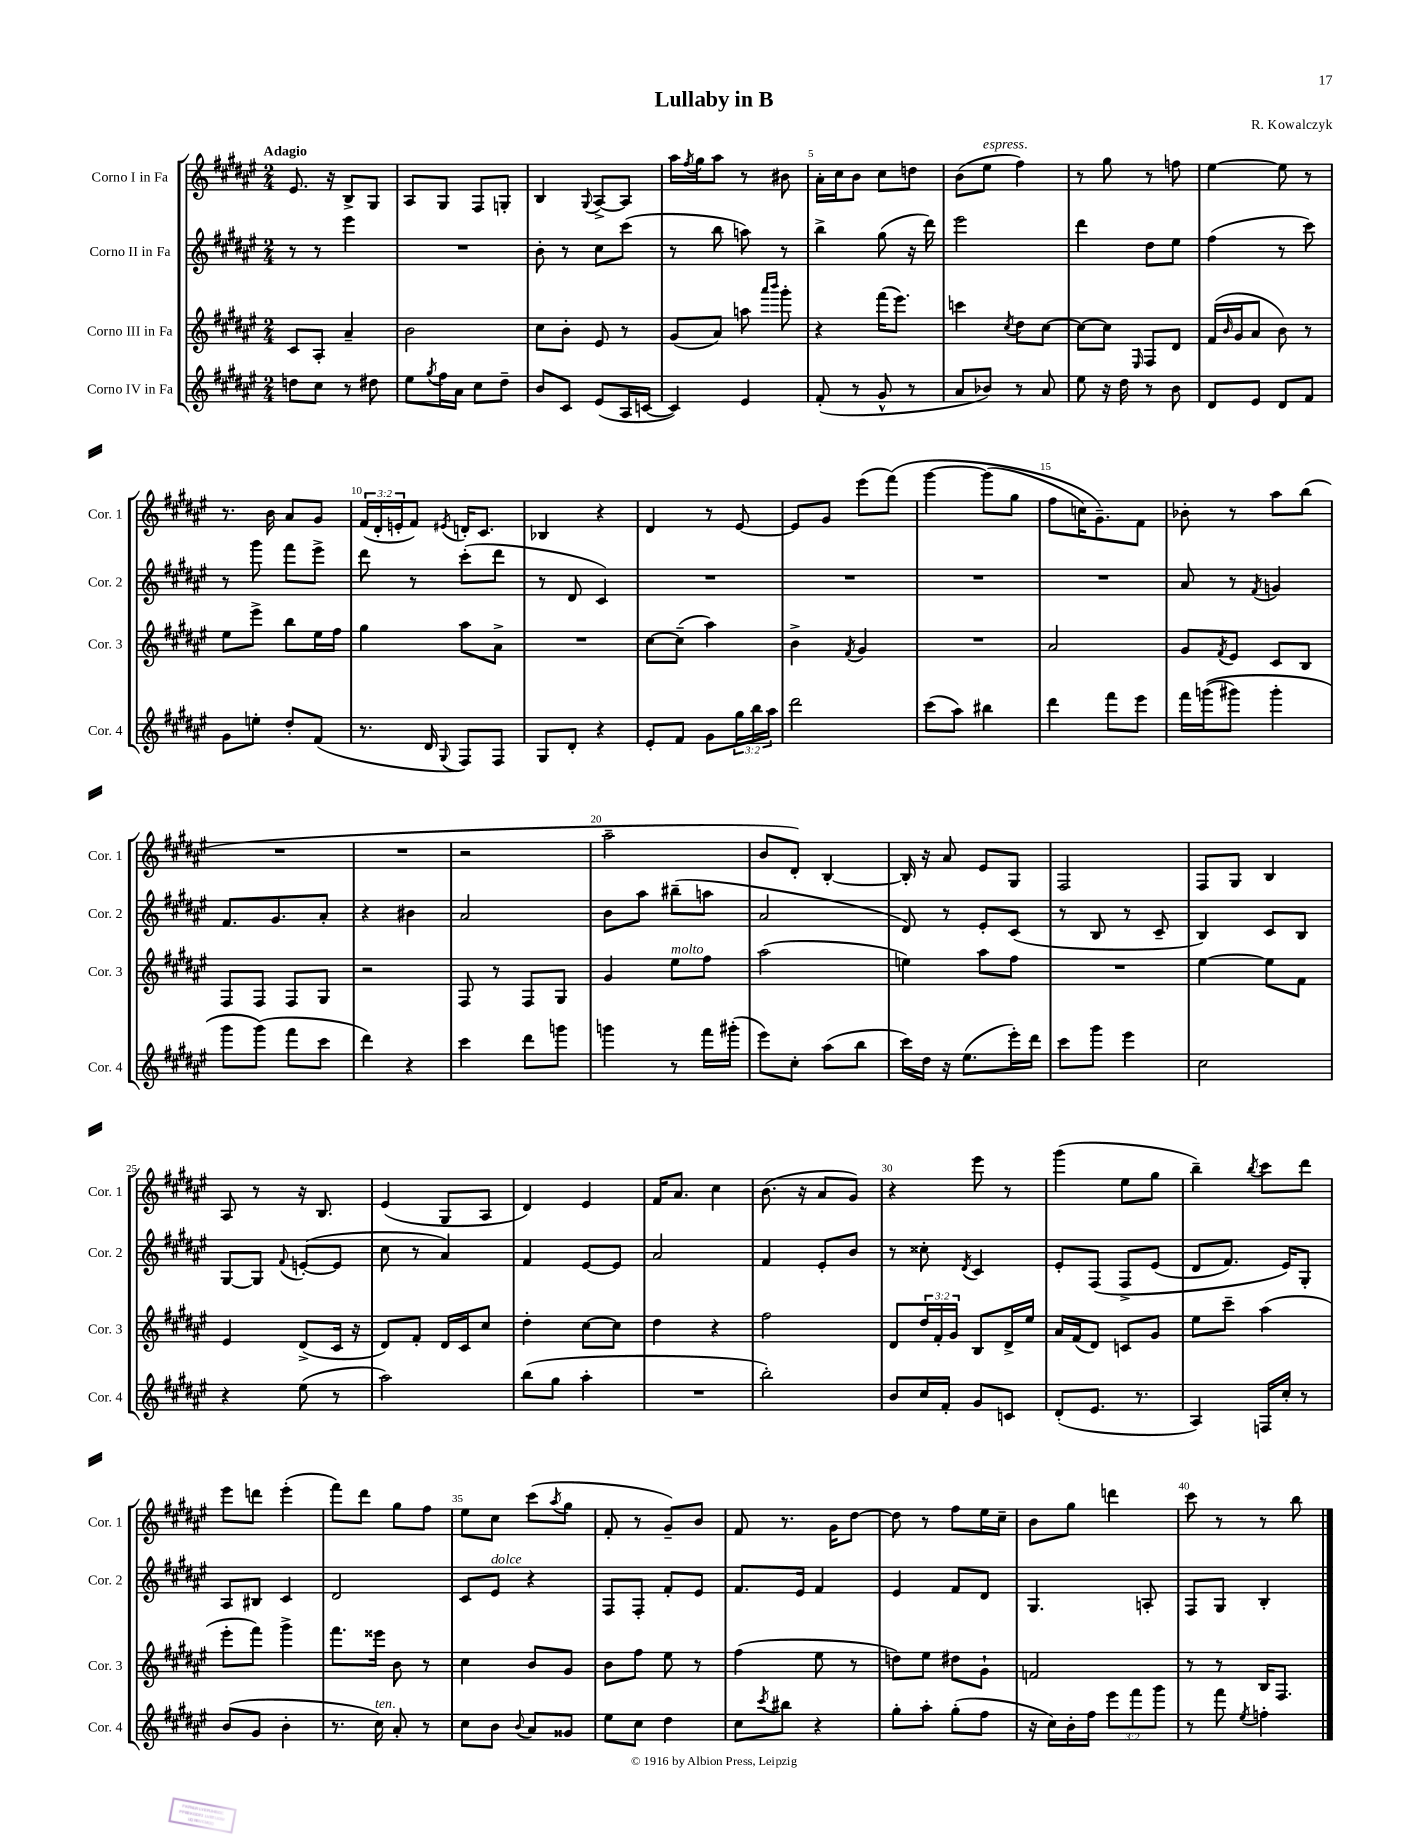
\header { title = "Lullaby in B" composer = "R. Kowalczyk" }
<<
\new StaffGroup <<
\new Staff = "s0" \with { instrumentName = "Corno I in Fa" shortInstrumentName = "Cor. 1" } {
    \clef treble \key fis \major \numericTimeSignature \time 2/4 \override Staff.TupletNumber.text = #tuplet-number::calc-fraction-text \tempo "Adagio"
    eis'8. r16 b8-> gis8 |
    ais8 gis8 fis8 g8-. |
    b4 \appoggiatura { gis8 } ais8~-> ais8 |
    ais''16 \acciaccatura { fis''8 } gis''16 ais''8 r8 bis'8 |
    ais'16-. cis''16 b'8 cis''8 d''8 |
    b'8( eis''8^\markup { \italic "espress." } fis''4) |
    r8 gis''8 r8 f''8 |
    eis''4~ eis''8 r8 |
    r8. b'16 ais'8 gis'8 |
    \tuplet 3/2 { fis'16( dis'16-. e'16-. } fis'8) \acciaccatura { eis'8 } d'16-. cis'8. |
    bes4 r4 |
    dis'4 r8 eis'8~ |
    eis'8 gis'8 eis'''8( fis'''8)\( |
    gis'''4~ gis'''8( gis''8 |
    fis''8 c''16) gis'8.--\) fis'8 |
    bes'8-. r8 ais''8 b''8( |
    R2 |
    R2 |
    r2 |
    ais''2-- |
    b'8 dis'8-.) b4~-. |
    b16-. r16 ais'8 eis'8 gis8 |
    fis2 |
    fis8 gis8 b4 |
    ais8 r8 r16 b8. |
    eis'4( gis8 ais8 |
    dis'4) eis'4 |
    fis'16 ais'8. cis''4 |
    b'8.( r16 ais'8 gis'8) |
    r4 eis'''8 r8 |
    gis'''4( eis''8 gis''8 |
    b''4--) \acciaccatura { b''8 } cis'''8 dis'''8 |
    eis'''8 d'''8 eis'''4-.( |
    fis'''8) dis'''8 gis''8 fis''8 |
    eis''8 cis''8 cis'''8( \acciaccatura { ais''8 } gis''8 |
    fis'8-. r8 gis'8--) b'8 |
    fis'8 r8. gis'16 dis''8~ |
    dis''8 r8 fis''8 eis''16 cis''16-- |
    b'8 gis''8 d'''4 |
    cis'''8 r8 r8 b''8 \bar "|." |
}
\new Staff = "s1" \with { instrumentName = "Corno II in Fa" shortInstrumentName = "Cor. 2" } {
    \clef treble \key fis \major \numericTimeSignature \time 2/4
    r8 r8 eis'''4 |
    R2 |
    b'8-. r8 cis''8 cis'''8( |
    r8 b''8 a''8) r8 |
    b''4-> gis''8( r16 dis'''16) |
    eis'''2 |
    dis'''4 dis''8 eis''8 |
    fis''4( r8 cis'''8) |
    r8 gis'''8 fis'''8 eis'''8-> |
    dis'''8 r8 cis'''8-.( dis'''8 |
    r8 dis'8 cis'4) |
    R2 |
    R2 |
    R2 |
    R2 |
    ais'8 r8 \acciaccatura { fis'8 } g'4 |
    fis'8. gis'8. ais'8-. |
    r4 bis'4 |
    ais'2 |
    b'8 ais''8 bis''8--( a''8 |
    ais'2 |
    dis'8) r8 eis'8-. cis'8( |
    r8 b8 r8 cis'8-- |
    b4) cis'8 b8 |
    gis8~ gis8 \appoggiatura { fis'8 } e'8~-.( e'8 |
    cis''8 r8 ais'4) |
    fis'4 eis'8~ eis'8 |
    ais'2 |
    fis'4 eis'8-. b'8 |
    r8 cisis''8-. \acciaccatura { dis'8 } cis'4 |
    eis'8-. fis8\( fis8-> eis'8( |
    dis'8 fis'8.) eis'16\) gis8-. |
    ais8 bis8 cis'4 |
    dis'2 |
    cis'8 eis'8^\markup { \italic "dolce" } r4 |
    fis8 fis8-. fis'8-. eis'8 |
    fis'8. eis'16 fis'4 |
    eis'4 fis'8 dis'8 |
    gis4. a8-. |
    fis8 gis8 b4-. \bar "|." |
}
\new Staff = "s2" \with { instrumentName = "Corno III in Fa" shortInstrumentName = "Cor. 3" } {
    \clef treble \key fis \major \numericTimeSignature \time 2/4 \override Staff.TupletNumber.text = #tuplet-number::calc-fraction-text
    cis'8 ais8-. ais'4-- |
    b'2 |
    cis''8 b'8-. eis'8 r8 |
    gis'8( ais'8) a''8 \grace { ais'''16 b'''16 } gis'''8-. |
    r4 fis'''16( eis'''8.) |
    c'''4 \acciaccatura { cis''8 } dis''8 cis''8~ |
    cis''8~ cis''8 \grace { eis16 } fis8 dis'8 |
    fis'16( \grace { b'16 } gis'16 ais'8 b'8) r8 |
    eis''8 eis'''8-> b''8 eis''16 fis''16 |
    gis''4 ais''8 ais'8-> |
    R2 |
    cis''8~ cis''8--( ais''4) |
    b'4-> \acciaccatura { fis'8 } gis'4 |
    R2 |
    ais'2 |
    gis'8 \acciaccatura { fis'8 } eis'8 cis'8 b8 |
    fis8 fis8 fis8 gis8 |
    r2 |
    fis8 r8 fis8 gis8 |
    gis'4 eis''8^\markup { \italic "molto" } fis''8 |
    ais''2( |
    e''4) ais''8 fis''8 |
    R2 |
    eis''4~ eis''8 fis'8 |
    eis'4 dis'8->( cis'16 r16 |
    dis'8) fis'8-. dis'16 cis'16 cis''8 |
    dis''4-. cis''8~ cis''8 |
    dis''4 r4 |
    fis''2 |
    dis'8 \tuplet 3/2 { dis''16 fis'16-. gis'16 } b8 dis'16-> eis''16 |
    ais'16 fis'16( dis'8) c'8 gis'8 |
    eis''8 cis'''8-- ais''4( |
    eis'''8-. fis'''8) gis'''4-> |
    fis'''8. eisis'''16 b'8 r8 |
    cis''4 b'8 gis'8 |
    b'8 fis''8 eis''8 r8 |
    fis''4( eis''8 r8 |
    d''8) eis''8 dis''8 gis'8-! |
    f'2 |
    r8 r8 b16 fis8. \bar "|." |
}
\new Staff = "s3" \with { instrumentName = "Corno IV in Fa" shortInstrumentName = "Cor. 4" } {
    \clef treble \key fis \major \numericTimeSignature \time 2/4 \override Staff.TupletNumber.text = #tuplet-number::calc-fraction-text
    d''8 cis''8 r8 dis''8 |
    eis''8 \acciaccatura { gis''8 } fis''16 ais'16 cis''8 dis''8-- |
    b'8 cis'8 eis'8( ais16 c'16~ |
    c'4) eis'4 |
    fis'8-.( r8 gis'8-^ r8 |
    ais'8 bes'8) r8 ais'8 |
    eis''8 r16 dis''16 r8 b'8 |
    dis'8 eis'8 dis'8 fis'8 |
    gis'8 e''8-. dis''8-. fis'8( |
    r8. dis'16 \appoggiatura { gis8 } fis8) fis8 |
    gis8 dis'8-. r4 |
    eis'8-. fis'8 gis'8 \tuplet 3/2 { gis''16 b''16 ais''16 } |
    dis'''2 |
    cis'''8( ais''8) bis''4 |
    dis'''4 fis'''8 eis'''8 |
    fis'''16 g'''16(\( gis'''8) gis'''4-. |
    gis'''8 gis'''8(\) fis'''8 cis'''8 |
    dis'''4) r4 |
    cis'''4 dis'''8 g'''8 |
    g'''4 r8 fis'''16 gis'''16-.( |
    eis'''8) cis''8-. ais''8( b''8 |
    cis'''16) dis''16 r16 eis''8.( eis'''16-.) dis'''16 |
    cis'''8 gis'''8 eis'''4 |
    cis''2 |
    r4 eis''8( r8 |
    ais''2) |
    b''8( gis''8 ais''4-. |
    R2 |
    b''2-.) |
    b'8 cis''16 fis'16-. gis'8 c'8 |
    dis'8-.( eis'8. r8. |
    ais4) f16 cis''16-. r8 |
    b'8( gis'8 b'4-. |
    r8. cis''16^\markup { \italic "ten." }) ais'8-. r8 |
    cis''8 b'8 \appoggiatura { b'8 } ais'8 gisis'8 |
    eis''8 cis''8 dis''4 |
    cis''8 \acciaccatura { cis'''8 } bis''8 r4 |
    gis''8-. ais''8-. gis''8-.( fis''8 |
    r16 cis''16) b'16-. fis''16 \tuplet 3/2 { eis'''8 fis'''8 gis'''8 } |
    r8 fis'''8 \acciaccatura { eis''8 } f''4-. \bar "|." |
}
>>
>>
\layout { \context { \Score \override BarNumber.break-visibility = ##(#f #t #t) barNumberVisibility = #(every-nth-bar-number-visible 5) } }
